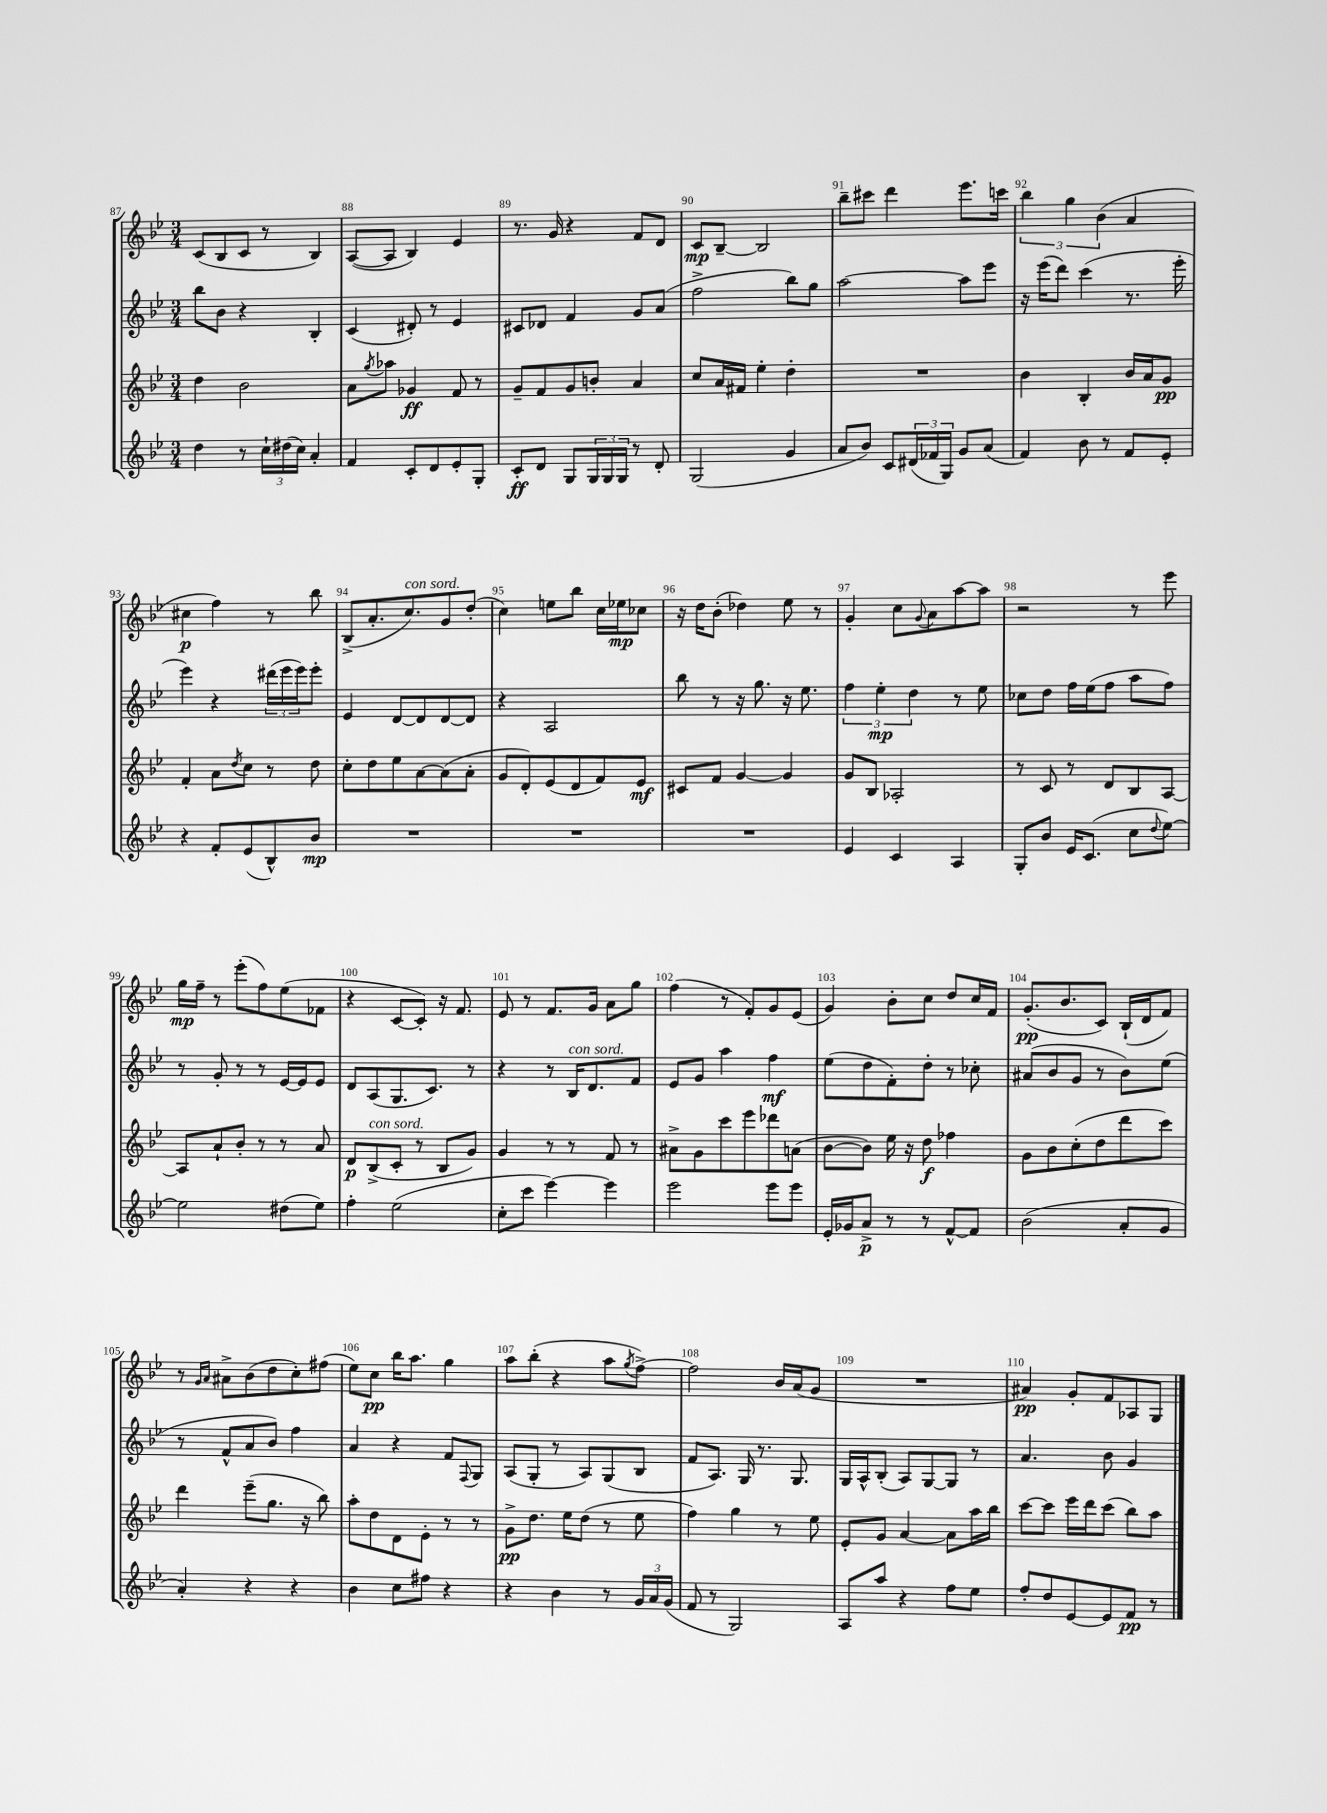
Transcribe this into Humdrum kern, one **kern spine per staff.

**kern	**dynam	**kern	**dynam	**kern	**dynam	**kern	**dynam
*part4	*part4	*part3	*part3	*part2	*part2	*part1	*part1
*staff4	*staff4	*staff3	*staff3	*staff2	*staff2	*staff1	*staff1
*clefG2	*	*clefG2	*	*clefG2	*	*clefG2	*
*k[b-e-]	*	*k[b-e-]	*	*k[b-e-]	*	*k[b-e-]	*
*M3/4	*	*M3/4	*	*M3/4	*	*M3/4	*
=87	=87	=87	=87	=87	=87	=87	=87
4dd\	.	4dd\	.	8bb-\L	.	(8c/L	.
.	.	.	.	8b-\J	.	8B-/	.
8r	.	2b-\	.	4r	.	8c/J	.
24cc`\LL	.	.	.	.	.	8r	.
(24dd#X\	.	.	.	.	.	.	.
24cc\JJ)	.	.	.	.	.	.	.
4a'/	.	.	.	4B-'/	.	4B-/)	.
=88	=88	=88	=88	=88	=88	=88	=88
4f/	.	8a\L	.	(4c/	.	([8A/L	.
.	.	8qgg/	.	.	.	.	.
.	.	8aa-X\J	.	.	.	8A/J]	.
8c'/L	.	4g-X/	ff	8d#X'/)	.	4B-/)	.
8d/	.	.	.	8r	.	.	.
8e-'/	.	8f/	.	4e-/	.	4e-/	.
8G'/J	.	8r	.	.	.	.	.
=89	=89	=89	=89	=89	=89	=89	=89
8c'/L	ff	8g~/L	.	8c#X/L	.	8.r	.
8d/J	.	8f/	.	8d-X/J	.	.	.
.	.	.	.	.	.	16g/	.
8G/L	.	8g/	.	4f/	.	4r	.
24G/L	.	8bn'/J	.	.	.	.	.
24G/	.	.	.	.	.	.	.
24G/JJ	.	.	.	.	.	.	.
8r	.	4a/	.	8g/L	.	8f/L	.
8d'/	.	.	.	(8a/J	.	8d/J	.
=90	=90	=90	=90	=90	=90	=90	=90
(2G/	.	8cc/L	.	2ff^\	.	8c/L	mp
.	.	16a/L	.	.	.	[8B-~/J	.
.	.	16f#X/JJ	.	.	.	.	.
.	.	4ee-'\	.	.	.	2B-/]	.
4g/	.	4dd'\	.	8bb-\L)	.	.	.
.	.	.	.	8gg\J	.	.	.
=91	=91	=91	=91	=91	=91	=91	=91
8a/L	.	2.r	.	[2aa\	.	8bb-~\L	.
8b-/J)	.	.	.	.	.	8ccc#X\J	.
8c/L	.	.	.	.	.	4ddd\	.
(24d#X/L	.	.	.	.	.	.	.
24f-X/	.	.	.	.	.	.	.
24G/JJ)	.	.	.	.	.	.	.
8g/L	.	.	.	8aa\L]	.	8.eee-\L	.
(8a/J	.	.	.	8eee-\J	.	.	.
.	.	.	.	.	.	16cccn\Jk	.
=92	=92	=92	=92	=92	=92	=92	=92
4f/)	.	4b-\	.	16r	.	6bb-\	.
.	.	.	.	(16eee-\KL	.	.	.
.	.	.	.	8ddd\J)	.	.	.
.	.	.	.	.	.	6gg\	.
8b-\	.	4B-'/	.	(4ccc\	.	.	.
.	.	.	.	.	.	(6b-\	.
8r	.	.	.	.	.	.	.
8f/L	.	16b-/LL	.	8.r	.	4a/	.
.	.	16a/J	.	.	.	.	.
8e-'/J	.	8g/J	pp	.	.	.	.
.	.	.	.	16eee-'\	.	.	.
!!LO:LB:g=z
=93	=93	=93	=93	=93	=93	=93	=93
4r	.	4f'/	.	4eee-\)	.	4cc#X\	p
8f'/L	.	8a\L	.	4r	.	4ff\)	.
.	.	8qdd/	.	.	.	.	.
(8e-/	.	8cc\J	.	.	.	.	.
8B-^^/)	.	8r	.	(24ddd#X\LL	.	8r	.
.	.	.	.	24eee-\	.	.	.
.	.	.	.	24eee-\J)	.	.	.
8b-/J	mp	8dd\	.	8eee-'\J	.	8bb-\	.
=94	=94	=94	=94	=94	=94	=94	=94
2.r	.	8cc'\L	.	4e-/	.	(8B-^/L	.
.	.	8dd\	.	.	.	8.a'/	.
.	.	8ee-\	.	[8d/L	.	.	.
!	!	!	!	!	!	!LO:TX:a:i:t=con sord.	!
.	.	.	.	.	.	8.cc/)	.
.	.	[8a\	.	8d/]	.	.	.
.	.	(8a\]	.	[8d/	.	8g/	.
.	.	8a'\J	.	8d/J]	.	(8dd'/J	.
=95	=95	=95	=95	=95	=95	=95	=95
2.r	.	8g/L	.	4r	.	4cc\)	.
.	.	8d'/)	.	.	.	.	.
.	.	(8e-/	.	2A/	.	8een\L	.
.	.	8d/	.	.	.	8bb-\J	.
.	.	8f/)	.	.	.	16cc\LL	.
.	.	.	.	.	.	16ee-X\J	mp
.	.	8e-/J	mf	.	.	8cc-X\J	.
=96	=96	=96	=96	=96	=96	=96	=96
2.r	.	8c#X/L	.	8bb-\	.	16r	.
.	.	.	.	.	.	16dd\KL	.
.	.	8f/J	.	8r	.	(8b-'\J	.
.	.	[4g/	.	16r	.	4dd-X\)	.
.	.	.	.	8.gg\	.	.	.
.	.	4g/]	.	16r	.	8ee-\	.
.	.	.	.	8.ee-\	.	.	.
.	.	.	.	.	.	8r	.
=97	=97	=97	=97	=97	=97	=97	=97
4e-/	.	8g/L	.	6ff\	.	4g'/	.
.	.	8B-/J	.	.	.	.	.
.	.	.	.	6ee-'\	mp	.	.
4c/	.	2A-X'/	.	.	.	8cc\L	.
.	.	.	.	6dd\	.	.	.
.	.	.	.	.	.	8qqg/	.
.	.	.	.	.	.	8a\	.
4A/	.	.	.	8r	.	[8aa\	.
.	.	.	.	8ee-\	.	8aa\J]	.
=98	=98	=98	=98	=98	=98	=98	=98
8G'/L	.	8r	.	8cc-X\L	.	2r	.
8b-/J	.	8c/	.	8dd\J	.	.	.
16e-/KL	.	8r	.	16ff\LL	.	.	.
(8.c/J	.	.	.	(16ee-\J	.	.	.
.	.	8d/L	.	8ff\J	.	.	.
8cc\L	.	8B-/	.	8aa\L	.	8r	.
8qqdd/	.	.	.	.	.	.	.
[8ee-\J)	.	[8A/J	.	8ff\J)	.	8eee-\	.
!!LO:LB:g=z
=99	=99	=99	=99	=99	=99	=99	=99
2ee-\]	.	8A/L]	.	8r	.	16gg\LL	mp
.	.	.	.	.	.	16ff~\JJ	.
.	.	8a`/	.	8g'/	.	8r	.
.	.	8b-'/J	.	8r	.	(8eee-'\L	.
.	.	8r	.	8r	.	8ff\)	.
(8dd#X\L	.	8r	.	[16e-/LL	.	(8ee-\	.
.	.	.	.	16e-/J]	.	.	.
8ee-\J)	.	8a/	.	8e-/J	.	8f-X\J	.
=100	=100	=100	=100	=100	=100	=100	=100
4ff'\	.	8d/L	p	8d/L	.	4r	.
!	!	!LO:TX:a:i:t=con sord.	!	!	!	!	!
.	.	(8B-^/	.	(8A/	.	.	.
(2ee-\	.	8c'/J	.	8.G/	.	[8c/L	.
.	.	8r	.	.	.	8c'/J])	.
.	.	.	.	8.c/J)	.	.	.
.	.	8B-/L	.	.	.	16r	.
.	.	.	.	.	.	8.f/	.
.	.	8g/J)	.	8r	.	.	.
=101	=101	=101	=101	=101	=101	=101	=101
8cc'\L	.	4g/	.	4r	.	8e-/	.
8ccc\J	.	.	.	.	.	8r	.
[4eee-\)	.	8r	.	8r	.	8.f/L	.
!	!	!	!	!LO:TX:a:i:t=con sord.	!	!	!
.	.	8r	.	16B-/KL	.	.	.
.	.	.	.	8.d/	.	16g/Jk	.
4eee-\]	.	8f/	.	.	.	8a\L	.
.	.	8r	.	8f/J	.	8gg\J	.
=102	=102	=102	=102	=102	=102	=102	=102
2eee-\	.	8a#X^\L	.	8e-/L	.	(4ff\	.
.	.	8g\	.	8g/J	.	.	.
.	.	8ccc\	.	4aa\	.	8r	.
.	.	8eee-\	.	.	.	8f'/L)	.
8eee-\L	.	8ddd-X\	.	4ff\	mf	8g/	.
8eee-\J	.	(8an\J	.	.	.	(8e-/J	.
=103	=103	=103	=103	=103	=103	=103	=103
16e-'/LL	.	[8b-\L	.	(8ee-\L	.	4g/)	.
16g-X/J	.	.	.	.	.	.	.
8a^/J	p	8b-\J])	.	8dd\	.	.	.
8r	.	16ee-\	.	8f'\)	.	8b-'\L	.
.	.	16r	.	.	.	.	.
8r	.	8dd\	f	8dd'\J	.	8cc\J	.
[8f^^/L	.	4ff-X\	.	8r	.	8dd/L	.
8f/J]	.	.	.	8cc-X'\	.	16cc/L	.
.	.	.	.	.	.	16f/JJ	.
=104	=104	=104	=104	=104	=104	=104	=104
(2b-\	.	8g\L	.	(8a#X/L	.	(8.g'/L	pp
.	.	8b-\	.	8b-/	.	.	.
.	.	.	.	.	.	8.b-/	.
.	.	(8cc'\	.	8g/J	.	.	.
.	.	8dd\	.	8r	.	8c/J)	.
8a'/L	.	8ddd\	.	8b-\L)	.	(16B-`/LL	.
.	.	.	.	.	.	16d/J	.
8g/J	.	8ccc\J)	.	(8ee-\J	.	8f/J)	.
!!LO:LB:g=z
=105	=105	=105	=105	=105	=105	=105	=105
4a'/)	.	4ddd\	.	8r	.	8r	.
.	.	.	.	.	.	16qqg/LL	.
.	.	.	.	.	.	16qqa/JJ	.
.	.	.	.	8f^^/L	.	8a#X^\L	.
4r	.	(8eee-~\L	.	8a/	.	(8b-\	.
.	.	8.gg\J	.	8b-/J)	.	8dd\	.
4r	.	.	.	4ff\	.	8cc'\)	.
.	.	16r	.	.	.	.	.
.	.	8bb-\)	.	.	.	(8ff#X\J	.
=106	=106	=106	=106	=106	=106	=106	=106
4b-\	.	8aa'\L	.	4a/	.	8ee-\L)	.
.	.	8dd\	.	.	.	8cc\J	pp
8cc\L	.	8d\	.	4r	.	16bb-\KL	.
.	.	.	.	.	.	8.aa\J	.
8ff#X\J	.	8e-'\J	.	.	.	.	.
4r	.	8r	.	8f/L	.	4gg\	.
.	.	.	.	8qqF/	.	.	.
.	.	8r	.	8G/J	.	.	.
=107	=107	=107	=107	=107	=107	=107	=107
4r	.	8g^\L	pp	(8A/L	.	8aa\L	.
.	.	8.dd\J	.	8G'/J	.	(8bb-'\J	.
4b-\	.	.	.	8r	.	4r	.
.	.	16ee-\KL	.	.	.	.	.
.	.	(8dd\J	.	8A/L)	.	.	.
8r	.	8r	.	(8G/	.	8aa\L	.
.	.	.	.	.	.	8qgg/	.
24g/LL	.	8ee-\	.	8B-/J	.	[8ff^\J)	.
24a/	.	.	.	.	.	.	.
(24g/JJ	.	.	.	.	.	.	.
=108	=108	=108	=108	=108	=108	=108	=108
8f/	.	4ff\)	.	8f/L	.	2ff\]	.
8r	.	.	.	8.A/J)	.	.	.
2G/)	.	4gg\	.	.	.	.	.
.	.	.	.	16G/	.	.	.
.	.	.	.	8.r	.	.	.
.	.	8r	.	.	.	16b-/LL	.
.	.	.	.	8.G/	.	(16a/J	.
.	.	8ee-\	.	.	.	8g/J	.
=109	=109	=109	=109	=109	=109	=109	=109
8A/L	.	8e-'/L	.	16G/LL	.	2.r	.
.	.	.	.	16A^^/J	.	.	.
8aa/J	.	8g/J	.	(8B-'/J	.	.	.
4r	.	[4a/	.	8A/L)	.	.	.
.	.	.	.	[8G/	.	.	.
8ff\L	.	8a\L]	.	8G/J]	.	.	.
8ee-\J	.	16aa\L	.	8r	.	.	.
.	.	16bb-\JJ	.	.	.	.	.
=110	=110	=110	=110	=110	=110	=110	=110
8ff'/L	.	[8ccc\L	.	4.a/	.	4a#X/)	pp
8dd/	.	8ccc\J]	.	.	.	.	.
[8e-/	.	16eee-\LL	.	.	.	8g'/L	.
.	.	16ddd\J	.	.	.	.	.
8e-/]	.	(8ccc\J	.	8b-\	.	8f/	.
8f/J	pp	8bb-\L)	.	4g/	.	8A-X/	.
8r	.	8aa\J	.	.	.	8G/J	.
==	==	==	==	==	==	==	==
*-	*-	*-	*-	*-	*-	*-	*-
